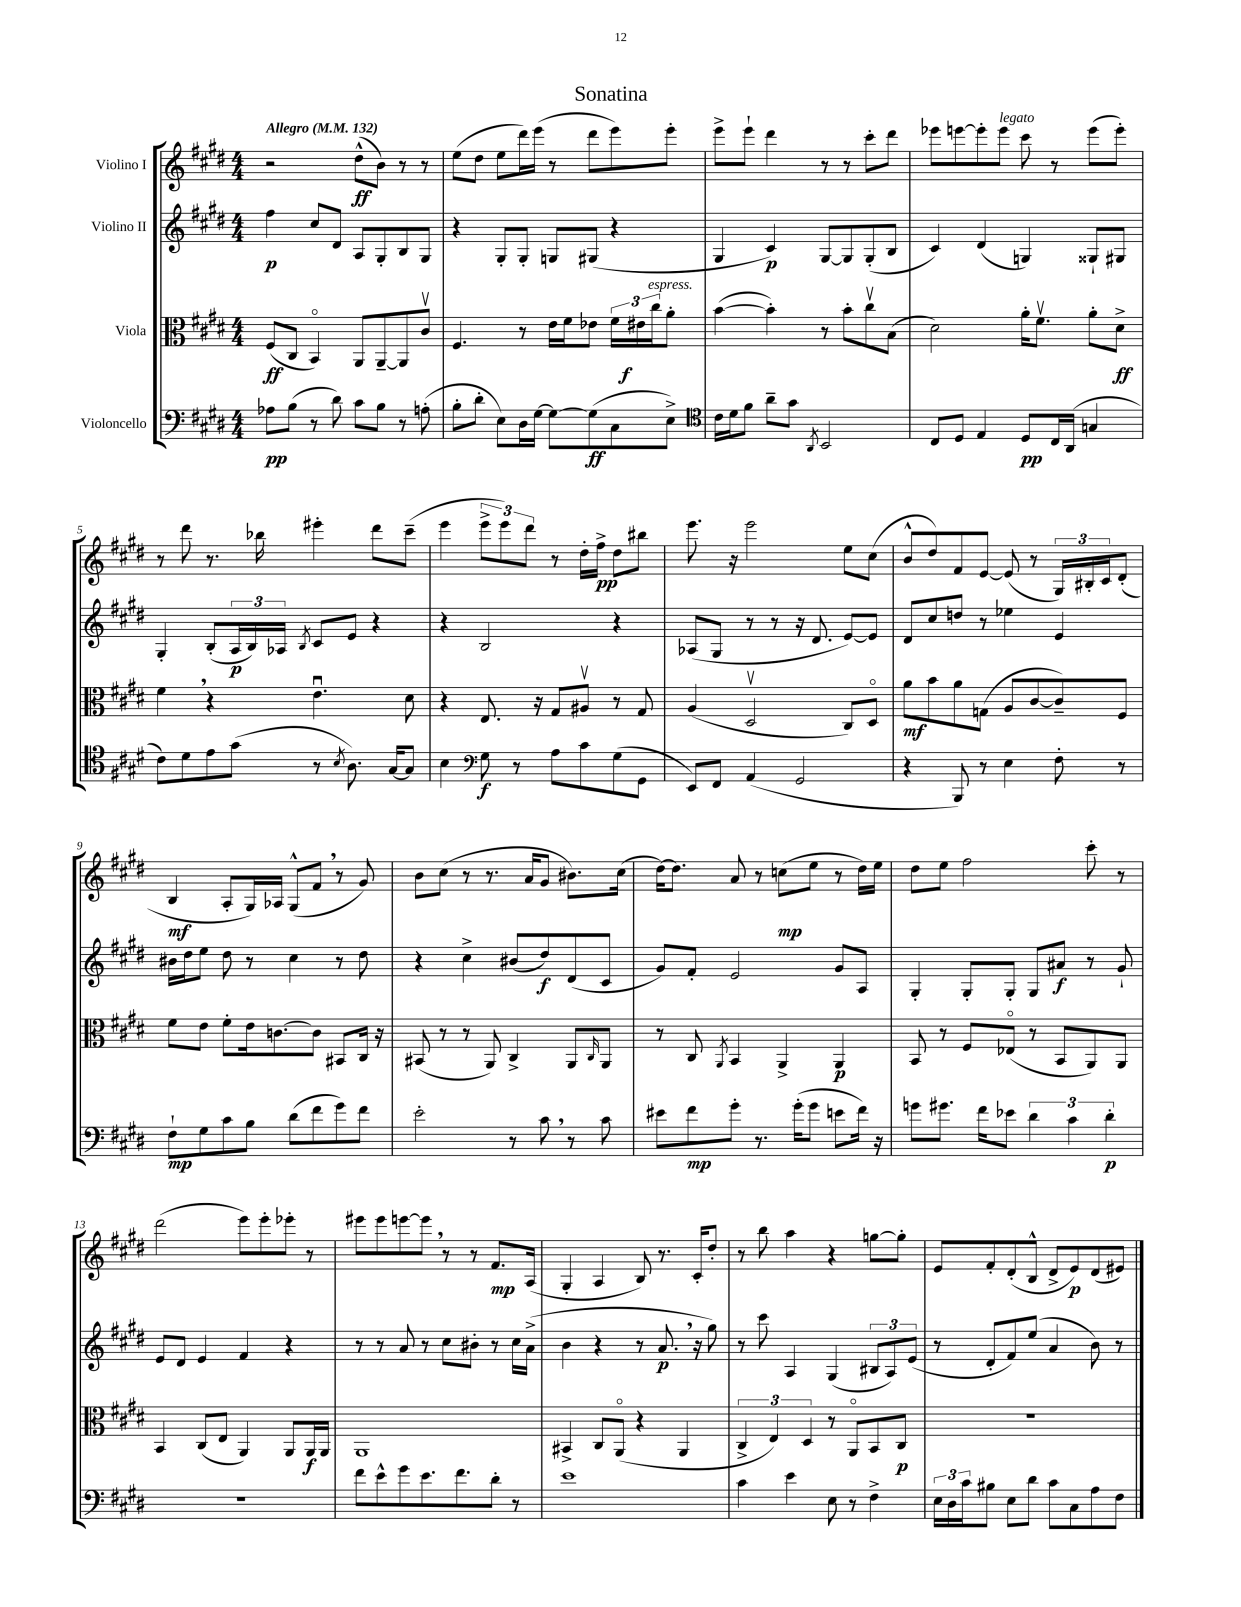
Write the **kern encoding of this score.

**kern	**dynam	**kern	**dynam	**kern	**dynam	**kern	**dynam
*part4	*part4	*part3	*part3	*part2	*part2	*part1	*part1
*staff4	*staff4	*staff3	*staff3	*staff2	*staff2	*staff1	*staff1
*I"Violoncello	*	*I"Viola	*	*I"Violino II	*	*I"Violino I	*
*clefF4	*	*clefC3	*	*clefG2	*	*clefG2	*
*k[f#c#g#d#]	*	*k[f#c#g#d#]	*	*k[f#c#g#d#]	*	*k[f#c#g#d#]	*
*M4/4	*	*M4/4	*	*M4/4	*	*M4/4	*
*MM132	*	*MM132	*	*MM132	*	*MM132	*
=1	=1	=1	=1	=1	=1	=1	=1
!	!	!	!	!	!	!LO:TX:a:B:t=Allegro	!
8A-X\L	pp	(8F#/L	ff	4ff#\	p	2r	.
(8B\J	.	8C#/J	.	.	.	.	.
8r	.	4BB/)	.	8cc#/L	.	.	.
8d#\)	.	.	.	8d#/J	.	.	.
8c#\L	.	8AA/L	.	8A/L	.	(8dd#^^\L	ff
8B\J	.	[8AA~/	.	8G#'/	.	8b\J)	.
8r	.	8AA/]	.	8B/	.	8r	.
(8An'\	.	8c#v/J	.	8G#/J	.	8r	.
=2	=2	=2	=2	=2	=2	=2	=2
8B'\L	.	4.F#/	.	4r	.	(8ee\L	.
8d#'\J	.	.	.	.	.	8dd#\J	.
8E\L)	.	.	.	8G#'/L	.	8ee\L	.
16D#\L	.	8r	.	8G#'/J	.	16ddd#\L)	.
[16G#\JJ	.	.	.	.	.	(16eee\JJ	.
8G#\L_	.	16e\LL	.	8Gn/L	.	8r	.
.	.	16f#\J	.	.	.	.	.
(8G#\]	ff	8e-X\J	.	(8G#X/J	.	8ddd#\L	.
8C#\	.	24f#\LL	.	4r	.	8eee\)	.
.	.	24e#X\	f	.	.	.	.
!	!	!LO:TX:a:i:t=espress.	!	!	!	!	!
.	.	24cc#\J	.	.	.	.	.
8E^\J)	.	8a'\J	.	.	.	8eee'\J	.
=3	=3	=3	=3	=3	=3	=3	=3
*clefC4	*	*	*	*	*	*	*
16c#\LL	.	([4b\	.	4G#/	.	8eee^\L	.
16d#\J	.	.	.	.	.	.	.
8f#\J	.	.	.	.	.	8eee`\J	.
8a~\L	.	4b'\])	.	4c#/)	p	4ddd#\	.
8g#\J	.	.	.	.	.	.	.
8qAA/	.	.	.	.	.	.	.
2BB/	.	8r	.	[8G#/L	.	8r	.
.	.	8b'\L	.	8G#/]	.	8r	.
.	.	8cc#v\	.	(8G#'/	.	8ccc#'\L	.
.	.	(8B\J	.	8B/J	.	8ddd#\J	.
=4	=4	=4	=4	=4	=4	=4	=4
8C#/L	.	2d#\)	.	4c#/)	.	8eee-X\L	.
8D#/J	.	.	.	.	.	[8eeen\	.
4E/	.	.	.	(4d#/	.	8eee'\]	.
!	!	!	!	!	!	!LO:TX:a:i:t=legato	!
.	.	.	.	.	.	8eee\J	.
8D#/L	pp	16a'\KL	.	4Gn/)	.	8ccc#\	.
.	.	8.f#v\J	.	.	.	.	.
16C#/L	.	.	.	.	.	8r	.
(16AA/JJ	.	.	.	.	.	.	.
4Gn/	.	8a'\L	.	8G##X`/L	.	(8eee\L	.
.	.	8d#^\J	ff	8G#X/J	.	8eee'\J)	.
!!LO:LB:g=z
=5	=5	=5	=5	=5	=5	=5	=5
8c#\L)	.	4f#,\	.	4G#'/	.	8r	.
8d#\	.	.	.	.	.	8ddd#\	.
8e\	.	4r	.	(8B'/L	.	8.r	.
(8g#\J	.	.	.	24A/L	p	.	.
.	.	.	.	24B/)	.	.	.
.	.	.	.	.	.	16bb-X\	.
.	.	.	.	24A-X/JJ	.	.	.
.	.	.	.	8qB/	.	.	.
8r	.	4.eu\	.	8c#/L	.	4eee#X'\	.
8qB/	.	.	.	.	.	.	.
8.A\)	.	.	.	8e/J	.	.	.
.	.	.	.	4r	.	8ddd#\L	.
[16G#/KL	.	.	.	.	.	.	.
8G#/J]	.	8d#\	.	.	.	(8ccc#~\J	.
=6	=6	=6	=6	=6	=6	=6	=6
4B\	.	4r	.	4r	.	4eee\	.
*clefF4	*	*	*	*	*	*	*
8G#\	f	8.E/	.	2B/	.	12eee^\L	.
.	.	.	.	.	.	12eee\)	.
8r	.	.	.	.	.	.	.
.	.	.	.	.	.	12ddd#\J	.
.	.	16r	.	.	.	.	.
8A\L	.	8G#/L	.	.	.	8r	.
8c#\	.	8A#Xv/J	.	.	.	16dd#'\LL	.
.	.	.	.	.	.	16ff#^\JJ	pp
(8G#\	.	8r	.	4r	.	8dd#\L	.
8GG#\J	.	8G#/	.	.	.	8bb#X\J	.
=7	=7	=7	=7	=7	=7	=7	=7
8EE/L)	.	(4A/	.	(8A-X/L	.	8.eee\	.
8FF#/J	.	.	.	8G#/J	.	.	.
.	.	.	.	.	.	16r	.
(4AA/	.	2D#v/	.	8r	.	2eee\	.
.	.	.	.	8r	.	.	.
2GG#/	.	.	.	16r	.	.	.
.	.	.	.	8.d#/	.	.	.
.	.	8C#/L)	.	[8e/L)	.	8ee\L	.
.	.	8D#/J	.	8e/J]	.	(8cc#\J	.
=8	=8	=8	=8	=8	=8	=8	=8
4r	.	8a\L	mf	8d#/L	.	8b^^/L	.
.	.	8b\	.	8cc#/	.	8dd#/)	.
8BBB/)	.	8a\	.	8ddn/J	.	8f#/	.
8r	.	(8Gn\J	.	8r	.	[8e/J	.
4E\	.	8A/L	.	4ee-X\	.	(8e/]	.
.	.	[8c#/	.	.	.	8r	.
8F#'\	.	8c#~/])	.	4e/	.	24G#/LL)	.
.	.	.	.	.	.	24B#X'/	.
.	.	.	.	.	.	24c#/J	.
8r	.	8F#/J	.	.	.	(8d#'/J	.
!!LO:LB:g=z
=9	=9	=9	=9	=9	=9	=9	=9
8F#`\L	mp	8f#\L	.	16b#X\LL	.	4B/	mf
.	.	.	.	16dd#\J	.	.	.
8G#\	.	8e\J	.	8ee\J	.	.	.
8c#\	.	8f#'\L	.	8dd#\	.	8A'/L	.
8B\J	.	16e\k	.	8r	.	16G#/L)	.
.	.	[8.cn\	.	.	.	16A-X/JJ	.
(8d#\L	.	.	.	4cc#\	.	(8G#^^/L	.
8f#\	.	8c\J]	.	.	.	8f#,/J	.
8g#\)	.	8BB#X/L	.	8r	.	8r	.
8f#\J	.	16C#/Jk	.	8dd#\	.	8g#/)	.
.	.	16r	.	.	.	.	.
=10	=10	=10	=10	=10	=10	=10	=10
2e'\	.	(8BB#X/	.	4r	.	8b\L	.
.	.	8r	.	.	.	(8cc#\J	.
.	.	8r	.	4cc#^\	.	8r	.
.	.	8AA/)	.	.	.	8.r	.
8r	.	4C#^/	.	(8b#X/L	.	.	.
.	.	.	.	.	.	16a/KL	.
8c#,\	.	.	.	8dd#/)	f	8g#/J	.
8r	.	8AA/L	.	(8d#/	.	8.b#X\L)	.
.	.	16qqC#/	.	.	.	.	.
8c#\	.	8AA/J	.	8c#/J	.	.	.
.	.	.	.	.	.	(16cc#\Jk	.
=11	=11	=11	=11	=11	=11	=11	=11
8e#X\L	.	8r	.	8g#/L)	.	[16dd#\KL)	.
.	.	.	.	.	.	8.dd#\J]	.
8f#\	mp	8C#/	.	8f#'/J	.	.	.
.	.	8qAA/	.	.	.	.	.
8g#'\J	.	4BB/	.	2e/	.	8a/	.
8.r	.	.	.	.	.	8r	.
.	.	4AA^/	.	.	.	(8ccn\L	mp
(16g#'\KL	.	.	.	.	.	.	.
8g#\J	.	.	.	.	.	8ee\J	.
8en\L	.	4AA/	p	8g#/L	.	8r	.
16f#\Jk)	.	.	.	8A/J	.	16dd#\LL)	.
16r	.	.	.	.	.	16ee\JJ	.
=12	=12	=12	=12	=12	=12	=12	=12
8gn\L	.	8BB/	.	4G#'/	.	8dd#\L	.
8.g#X\J	.	8r	.	.	.	8ee\J	.
.	.	8F#/L	.	8G#'/L	.	2ff#\	.
16f#\KL	.	.	.	.	.	.	.
8e-X\J	.	(8E-X/J	.	8G#'/J	.	.	.
6d#\	.	8r	.	8G#/L	.	.	.
.	.	8BB/L	.	8a#X/J	f	.	.
6c#\	.	.	.	.	.	.	.
.	.	8AA/)	.	8r	.	8ccc#'\	.
6d#'\	p	.	.	.	.	.	.
.	.	8AA/J	.	8g#`/	.	8r	.
!!LO:LB:g=z
=13	=13	=13	=13	=13	=13	=13	=13
1r	.	4BB/	.	8e/L	.	(2ddd#\	.
.	.	.	.	8d#/J	.	.	.
.	.	(8C#/L	.	4e/	.	.	.
.	.	8E/J	.	.	.	.	.
.	.	4AA/)	.	4f#/	.	8eee\L)	.
.	.	.	.	.	.	8eee'\	.
.	.	8AA/L	.	4r	.	8eee-X'\J	.
.	.	16AA/L	f	.	.	8r	.
.	.	16AA/JJ	.	.	.	.	.
=14	=14	=14	=14	=14	=14	=14	=14
8f#\L	.	1AA	.	8r	.	8eee#X\L	.
8e^^\	.	.	.	8r	.	8eee#\	.
8g#\	.	.	.	8a/	.	[8eeen\	.
8.e\	.	.	.	8r	.	8eee,\J]	.
.	.	.	.	8cc#\L	.	8r	.
8.f#\	.	.	.	.	.	.	.
.	.	.	.	8b#X'\J	.	8r	.
8d#'\J	.	.	.	8r	.	8.f#/L	mp
8r	.	.	.	16cc#\LL	.	.	.
.	.	.	.	(16a^\JJ	.	(16A/Jk	.
=15	=15	=15	=15	=15	=15	=15	=15
1e	.	4BB#X^/	.	4b\	.	4G#'/	.
.	.	8C#/L	.	4r	.	4A/	.
.	.	(8AA/J	.	.	.	.	.
.	.	4r	.	8r	.	8B/)	.
.	.	.	.	8.a,/	p	8.r	.
.	.	4AA/	.	.	.	.	.
.	.	.	.	16r	.	16c#'/KL	.
.	.	.	.	8gg#\)	.	8dd#'/J	.
=16	=16	=16	=16	=16	=16	=16	=16
4c#\	.	6C#^/	.	8r	.	8r	.
.	.	.	.	8ccc#\	.	8bb\	.
.	.	6E/)	.	.	.	.	.
4e\	.	.	.	4A/	.	4aa\	.
.	.	6D#/	.	.	.	.	.
8E\	.	8r	.	(4G#/	.	4r	.
8r	.	8AA/L	.	.	.	.	.
4F#^\	.	8BB/	.	12B#X/L	.	[8ggn\L	.
.	.	.	.	12A/)	.	.	.
.	.	8C#/J	p	.	.	8gg'\J]	.
.	.	.	.	(12e/J	.	.	.
=17	=17	=17	=17	=17	=17	=17	=17
24E\LL	.	1r	.	8r	.	8e/L	.
24D#\	.	.	.	.	.	.	.
24c#\J	.	.	.	.	.	.	.
8B#X\J	.	.	.	8d#'/L	.	8f#'/	.
8E\L	.	.	.	8f#/)	.	(8d#'/	.
8d#\J	.	.	.	(8ee/J	.	8B^^/J	.
8c#\L	.	.	.	4a/	.	8d#^/L	.
8C#\	.	.	.	.	.	8e/)	p
8A\	.	.	.	8b\)	.	(8d#/	.
8F#\J	.	.	.	8r	.	8e#X/J)	.
==	==	==	==	==	==	==	==
*-	*-	*-	*-	*-	*-	*-	*-
